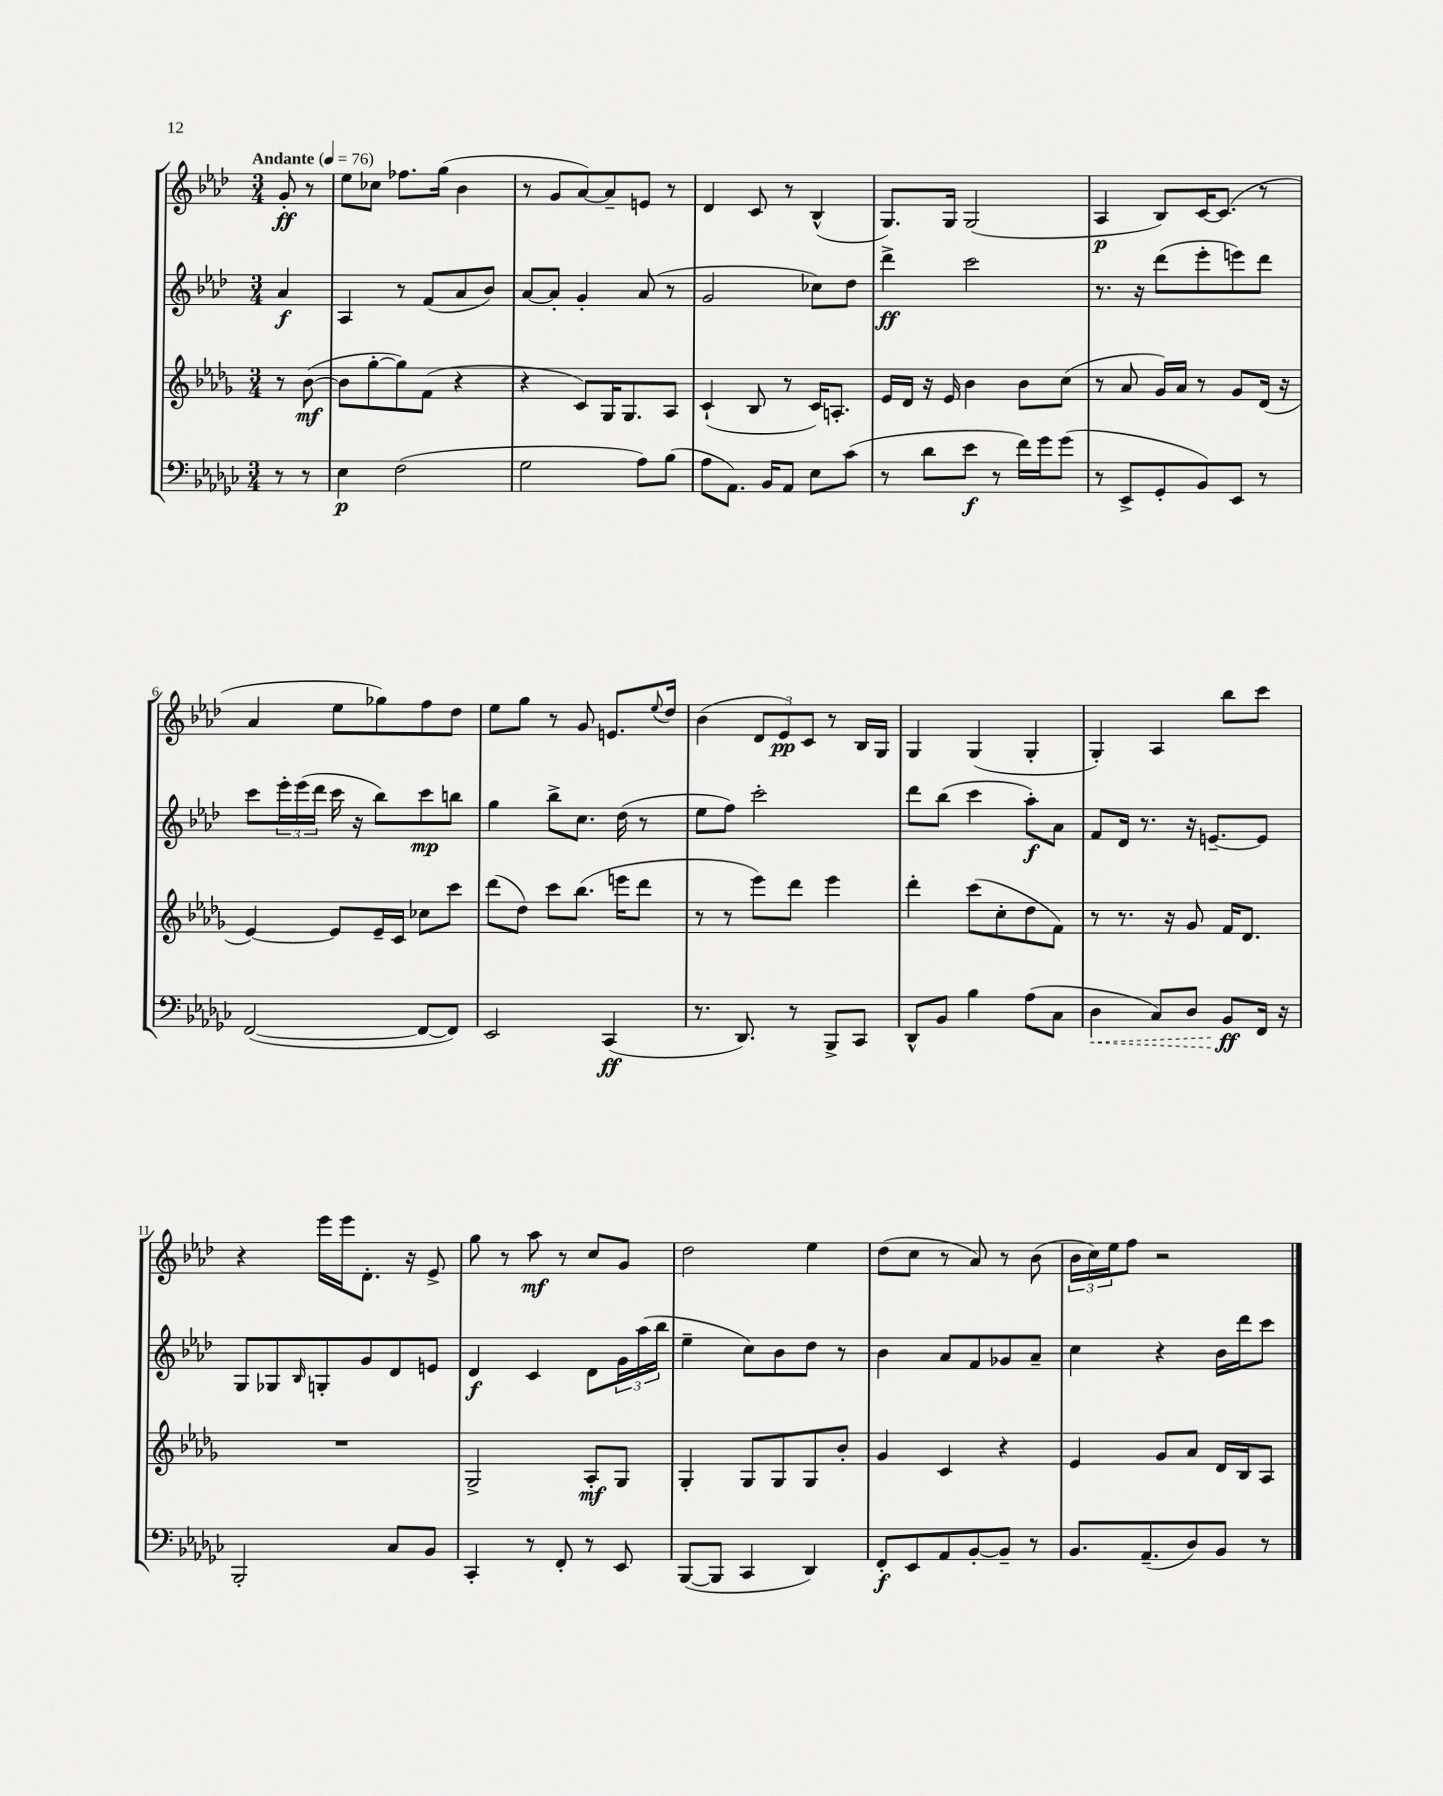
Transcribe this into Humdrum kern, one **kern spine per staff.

**kern	**kern	**kern	**kern
*staff4	*staff3	*staff2	*staff1
*clefF4	*clefG2	*clefG2	*clefG2
*k[b-e-a-d-g-c-]	*k[b-e-a-d-g-]	*k[b-e-a-d-]	*k[b-e-a-d-]
*M3/4	*M3/4	*M3/4	*M3/4
*MM76	*MM76	*MM76	*MM76
8r	8r	4a-/	8g'/
8r	([8b-\	.	8r
=	=	=	=
4E-\	8b-\]L	4A-/	8ee-\L
.	[8gg-'\	.	8cc-\J
(2F\	8gg-\])	8r	8.ff-\L
.	(8f\J	(8f/L	.
.	.	.	(16gg\Jk
.	4r	8a-/	4b-\
.	.	8b-/J)	.
=	=	=	=
2G-\	4r	[8a-/L	8r
.	.	8a-'/]J	8g/L
.	8c/L)	4g'/	[8a-/)
.	16G-/K	.	8a-~/]
.	8.G-/	.	.
8A-\L)	.	(8a-/	8e/J
(8B-\J	8A-/J	8r	8r
=	=	=	=
8A-\L	(4c`/	2g/	4d-/
8.AA-\J)	.	.	.
.	8B-/	.	8c/
16BB-/LK	.	.	.
8AA-/J	8r	.	8r
8E-\L	16c/LK)	8cc-\L)	(4B-^^/
.	8.A'/J	.	.
(8c-\J	.	8dd-\J	.
=	=	=	=
8r	16e-/LL	4ddd-^\	8.G/L)
.	16d-/JJ	.	.
8d-\L	16r	.	.
.	16e-/	.	16G/Jk
8e-\J	4b-\	2ccc\	(2G/
8r	.	.	.
16f\LL)	8b-\L	.	.
16g-\J	.	.	.
(8g-\J	(8cc\J	.	.
=	=	=	=
8r	8r	8.r	4A-/
8EE-^/L	8a-/	.	.
.	.	16r	.
8GG-'/	16g-/LL)	(8ddd-\L	8B-/L)
.	16a-/JJ	.	.
8BB-/)	8r	8eee-'\	[16c/K
.	.	.	(8.c/]J
8EE-/J	8g-/L	8eee\)	.
8r	(16d-/Jk	8ddd-\J	8r
.	16r	.	.
=	=	=	=
([2FF/	[4e-/)	8ccc\L	4a-/
.	.	24eee-'\L	.
.	.	(24eee-\	.
.	.	24ddd-\JJ	.
.	8e-/]L	16ccc\	8ee-\L
.	.	16r	.
.	16e-~/L	8bb-\L)	8gg-\)
.	16c/JJ	.	.
8FF/_L	8cc-\L	8ccc\	8ff\
8FF/]J)	8ccc\J	8bb\J	8dd-\J
=	=	=	=
2EE-/	(8ddd-\L	4gg\	8ee-\L
.	8dd-\J)	.	8gg\J
.	8ccc\L	8bb-^\L	8r
.	(8.bb-\J	8.cc\J	8g/
(4CC-/	.	.	8.e/L
.	16eee\LK	(16dd-\	.
.	8ddd-\J	8r	.
.	.	.	8qqee-/
.	.	.	16dd-/Jk
=	=	=	=
8.r	8r	8ee-\L	(4b-\
.	8r	8ff\J)	.
8.DD-/)	.	.	.
.	8eee-\L)	2ccc'\	12d-/L
.	.	.	12e-/)
8r	8ddd-\J	.	.
.	.	.	12c/J
8BBB-^/L	4eee-\	.	8r
8CC-/J	.	.	16B-/LL
.	.	.	16G/JJ
=	=	=	=
8DD-^^/L	4ddd-'\	8ddd-\L	4G/
8BB-/J	.	(8bb-\J	.
4B-\	(8ccc\L	4ccc\	(4G/
.	8cc'\	.	.
(8A-\L	8dd-\	8aa-'\L)	4G'/
8C-\J	8f\J)	8a-\J	.
=	=	=	=
4D-\	8r	8f/L	4G'/)
.	8.r	16d-/Jk	.
.	.	8.r	.
8C-/L)	.	.	4A-/
.	16r	.	.
8D-/J	8g-/	16r	.
.	.	[8.e~/L	.
8BB-/L	16f/LK	.	8bb-\L
.	8.d-/J	.	.
16FF/Jk	.	8e/]J	8ccc\J
16r	.	.	.
=	=	=	=
2BBB-'/	2.r	8G/L	4r
.	.	8G-/	.
.	.	16qqB-/	.
.	.	8G'/	16eee-\LL
.	.	.	16eee-\J
.	.	8g/	8.d-'\J
8C-/L	.	8d-/	.
.	.	.	16r
8BB-/J	.	8e/J	8e-^/
=	=	=	=
4CC-'/	2G-^/	4d-/	8gg\
.	.	.	8r
8r	.	4c/	8aa-\
8FF'/	.	.	8r
8r	8A-'/L	8d-\L	8cc/L
8EE-/	8G-/J	24g\L	8g/J
.	.	(24aa-\	.
.	.	24bb-\JJ	.
=	=	=	=
([8BBB-/L	4G-'/	4ee-~\	2dd-\
8BBB-/]J	.	.	.
4CC-/	8G-/L	8cc\L)	.
.	8G-/	8b-\	.
4DD-/)	8G-/	8dd-\J	4ee-\
.	8b-'/J	8r	.
=	=	=	=
8FF'/L	4g-/	4b-\	(8dd-\L
8EE-/	.	.	8cc\J
8AA-/	4c/	8a-/L	8r
[8BB-'/	.	8f/	8a-/)
8BB-~/]J	4r	8g-/	8r
8r	.	8a-~/J	(8b-\
=	=	=	=
8.BB-/L	4e-/	4cc\	24b-\LL
.	.	.	24cc\)
.	.	.	24ee-\J
.	.	.	8ff\J
(8.AA-~/	.	.	.
.	8g-/L	4r	2r
8D-/)	8a-/J	.	.
8BB-/J	16d-/LL	16b-\LL	.
.	16B-/J	16ddd-\J	.
8r	8A-/J	8ccc\J	.
==	==	==	==
*-	*-	*-	*-
